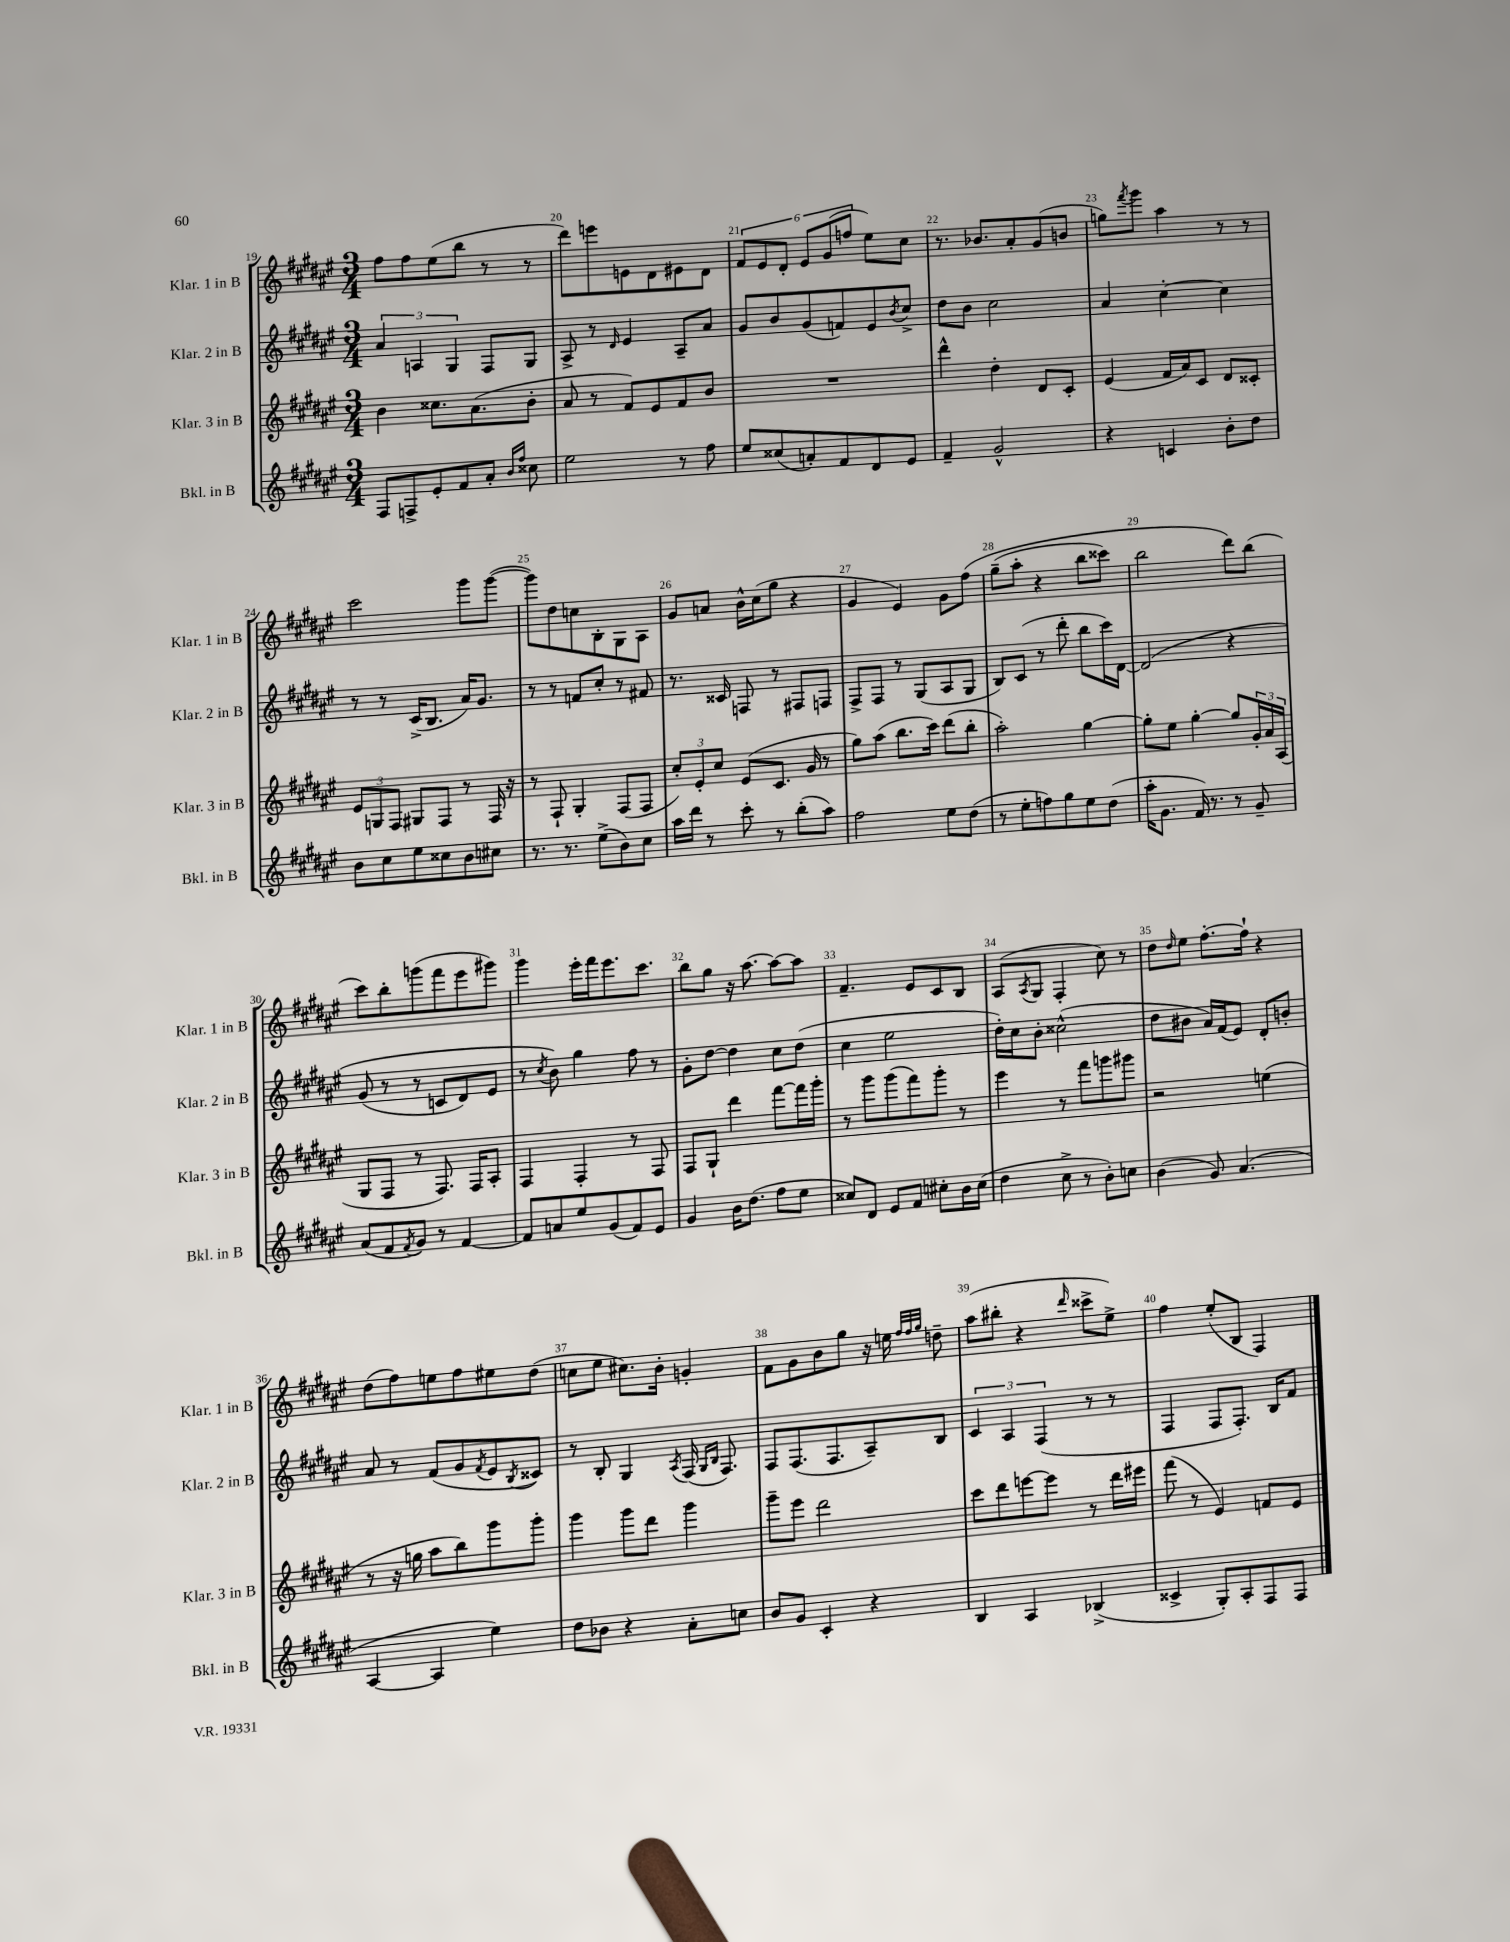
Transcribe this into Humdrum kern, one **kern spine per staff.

**kern	**kern	**kern	**kern
*part4	*part3	*part2	*part1
*staff4	*staff3	*staff2	*staff1
*I"Bkl. in B	*I"Klar. 3 in B	*I"Klar. 2 in B	*I"Klar. 1 in B
*I'Bkl. in B	*I'Klar. 3 in B	*I'Klar. 2 in B	*I'Klar. 1 in B
*clefG2	*clefG2	*clefG2	*clefG2
*k[f#c#g#d#a#e#]	*k[f#c#g#d#a#e#]	*k[f#c#g#d#a#e#]	*k[f#c#g#d#a#e#]
*M3/4	*M3/4	*M3/4	*M3/4
=19	=19	=19	=19
8F#/L	4b\	6a#/	8ff#\L
8Fn^/	.	.	8ff#\
.	.	6An/	.
8e#'/	8.cc##X\L	.	(8ee#\
.	.	6G#/	.
8f#/	.	.	8bb\J
.	(8.a#\	.	.
8a#'/J	.	8F#/L	8r
16qqb/LL	.	.	.
16qqff#/JJ	.	.	.
8cc##X\	8b'\J	8G#/J	8r
=20	=20	=20	=20
2ee#\	8a#/	8A#^/	8ddd#\L)
.	8r	8r	8eeen\
.	.	16qqd#/	.
.	8f#/L)	4e#/	8en\
.	8e#/	.	8d#\
8r	8f#/	8A#~/L	8e#X\
8ff#\	8b/J	8a#/J	8d#\J
=21	=21	=21	=21
8ee#/L	2.r	8g#/L	12f#/L
.	.	.	12e#/
(8cc##X/	.	8b/	.
.	.	.	12d#'/J
8an'/)	.	(8g#/	12e#/L
.	.	.	(12g#/
8f#/	.	8fn/)	.
.	.	.	12ffn/J
8d#/	.	8e#/	8ee#\L)
.	.	8qb/	.
8e#/J	.	8cc#^/J	8cc#\J
=22	=22	=22	=22
4f#~/	4ddd#^^\	8dd#\L	8.r
.	.	8b\J	.
.	.	.	8.b-X/L
2g#^^/	4dd#'\	2cc#\	.
.	.	.	8a#'/
.	8d#/L	.	(8g#/
.	8c#'/J	.	8bn/J
=23	=23	=23	=23
4r	(4e#/	4a#/	8ggn\L)
.	.	.	8qfff#/
.	.	.	8ggg#\J
4cn/	16f#/LL	[4cc#'\	4aa#\
.	16a#/J)	.	.
.	8c#/J	.	.
8b'\L	8d#/L	4cc#\]	8r
8dd#\J	8c##X'/J	.	8r
!!LO:LB:g=z
=24	=24	=24	=24
8b\L	12e#/L	8r	2ccc#\
.	12Gn/	.	.
8cc#\	.	8r	.
.	12F#/J	.	.
8ee#\	8G#X/L	(16c#^/KL	.
.	.	8.B/J	.
8cc##X\	8F#/J	.	.
8b\	8r	16a#/KL)	8ggg#\L
.	.	8.g#/J	.
8cc#X\J	16F#/	.	([8ggg#\J
.	16r	.	.
=25	=25	=25	=25
8.r	8r	8r	8ggg#\L])
.	8F#`/	8r	8dd#\
8.r	.	.	.
.	4G#'/	8fn/L	8ccn\
(8ee#^\L	.	8cc#'/J	8B'\
8b\)	(8F#/L	8r	8G#\
8cc#\J	8F#/J	8f#X/	8A#\J
=26	=26	=26	=26
16aa#\LL	12cc#'/L)	8.r	8g#/L
16ddd#\JJ	.	.	.
.	12e#'/	.	.
8r	.	.	8an/J
.	12cc#/J	.	.
.	.	16c##X/	.
8ccc#'\	(8e#/L	8Fn/	16b^^\LL
.	.	.	(16cc#\J
8r	8.c#/J	8r	8gg#\J
(8bb'\L	.	8F#X/L	4r
.	16g#/	.	.
8aa#\J)	8r	8Fn/J	.
=27	=27	=27	=27
2ff#\	8gg#\L)	8F#^/L	4g#/
.	(8aa#\J	8F#/J	.
.	8.bb\L	8r	4e#/)
.	.	(8G#/L	.
.	16ccc#\Jk)	.	.
8ee#\L	(8ddd#\L	8A#/	8g#\L
(8dd#\J	8bb'\J	8G#/J	(8ff#\J
=28	=28	=28	=28
8r	2aa#'\)	8B/L)	(8gg#~\L
8ee#'\L	.	(8c#/J	8aa#'\J
8ffn\)	.	8r	4r
8gg#\	.	8ddd#'\	.
8ee#\	[4gg#\	8bb\L	8bb\L
(8dd#\J	.	16ccc#\L)	8ccc##X\J)
.	.	[16d#\JJ	.
=29	=29	=29	=29
16aa#'\KL	8gg#'\L]	(2d#/]	2bb\
8.g#\J	.	.	.
.	8ee#\J	.	.
16f#/)	[4gg#'\	.	.
8.r	.	.	.
8r	8gg#/L]	4r	8ddd#\L)
8g#~/	24g#'/L	.	(8bb\J
.	24a#/	.	.
.	(24A#/JJ	.	.
!!LO:LB:g=z
=30	=30	=30	=30
(8a#/L	8G#/L	(8g#/	8ccc#\L)
8f#/	8F#/J	8r	8bb'\
8qf#/	.	.	.
8g#/J)	8r	8r	(8gggn\
8r	8.F#/)	8cn/L	8fff#\
[4f#/	.	8d#/)	8eee#\
.	16F#/KL	.	.
.	8A#'/J	8e#/J	8ggg#X\J)
=31	=31	=31	=31
8f#/L]	4F#/	8r	4ggg#\
.	.	8qcc#/	.
8an/	.	8b\)	.
8ee#/	4F#'/	4gg#\	16eee#'\LL
.	.	.	16fff#\J
(8g#/	.	.	8.eee#\
8f#/)	8r	8ff#\	.
.	.	.	8.ccc#\J
8e#/J	8F#/	8r	.
=32	=32	=32	=32
4g#/	8F#/L	8g#'\L	8bb\L
.	8G#`/J	[8dd#\J	8gg#\J
16b\KL	4ddd#\	4dd#\]	16r
(8.dd#\J	.	.	[8.aa#\
8ff#\L	[8fff#\L	8cc#\L	8aa#\L_
8ee#\J	16fff#\L]	(8dd#\J	8aa#\J]
.	16ggg#'\JJ	.	.
=33	=33	=33	=33
8cc##X/L)	8r	4cc#\	4.f#~/
8d#/J	8ggg#\L	.	.
8e#/L	(8ggg#\	2ee#\	.
8f#/J	8fff#\)	.	8e#/L
8cc#X'\L	8ggg#'\J	.	8c#/
16b\L	8r	.	8B/J
(16cc#\JJ	.	.	.
=34	=34	=34	=34
4dd#\	4eee#\	16dd#'\LL)	(8A#/L
.	.	16cc#\J	.
.	.	.	8qA#/
.	.	8b'\J	8G#/J
8cc#^\	8r	(2cc##X^^\	4F#'/
8r	8fff#\L	.	.
8b'\L)	8gggn\	.	8cc#\)
8ccn\J	8ggg#X\J	.	8r
=35	=35	=35	=35
(4b\	2r	8dd#\L	8dd#\L
.	.	.	16qqdd#/
.	.	8b#X\J	8ee#\J
8g#/)	.	16a#/LL)	[8.ff#'\L
.	.	(16f#/J	.
(4.a#/	.	8e#/J)	.
.	.	.	16ff#`\Jk]
.	(4een\	8d#'/L	4r
.	.	8bn'/J	.
!!LO:LB:g=z
=36	=36	=36	=36
[4A#/	8r	8a#/	(8dd#\L
.	16r	8r	8ff#\)
.	16ggn\	.	.
4A#/]	8aa#\L	(8f#/L	8een\
.	8bb\)	8g#/	8ff#\
.	.	8qf#/	.
4ee#\)	8ggg#\	8e#/	8ee#X\
.	.	8qB/	.
.	8ggg#'\J	8c##X/J)	(8dd#\J
=37	=37	=37	=37
8dd#\L	4ggg#\	8r	8ccn\L
8b-X\J	.	8B'/	8ee#\J
4r	8ggg#\L	4G#/	8.cc#X\L)
.	8ddd#\J	.	.
.	.	.	16b'\Jk
.	.	8qA#/	.
8a#'\L	4ggg#\	(16F#/	4gn'/
.	.	16qqG#/LL	.
.	.	16qqB/JJ	.
.	.	8.F#/)	.
8ccn\J	.	.	.
=38	=38	=38	=38
8b/L	8ggg#~\L	8F#/L	8f#\L
8g#/J	8eee#\J	(8.F#/	8g#\
4c#'/	2ddd#\	.	8b\
.	.	8.F#/	.
.	.	.	8gg#\J
4r	.	8A#~/)	16r
.	.	.	16een\
.	.	.	32qqff#/LLL
.	.	.	32qqff#/
.	.	.	32qqgg#/JJJ
.	.	8B/J	8ddn~\
=39	=39	=39	=39
4B/	8ccc#\L	6c#/	(8aa#\L
.	8ddd#\	.	8bb#X'\J
.	.	6A#/	.
4A#/	[8eeen\	.	4r
.	.	(6F#/	.
.	8eee\J]	.	.
.	.	.	16qqddd#/
(4B-X^/	8r	8r	8ccc##X^\L
.	16ddd#\LL	8r	8ee#^\J)
.	16eee#X\JJ	.	.
=40	=40	=40	=40
4c##X^/	(8fff#\	4F#/	4ff#\
.	8r	.	.
8G#'/L)	4e#/)	8F#/L	(8ee#'/L
8A#'/	.	8.F#'/J)	8B/J
8F#/	8fn/L	.	4F#/)
.	.	16B/KL	.
8F#/J	8e#/J	8f#/J	.
==	==	==	==
*-	*-	*-	*-
